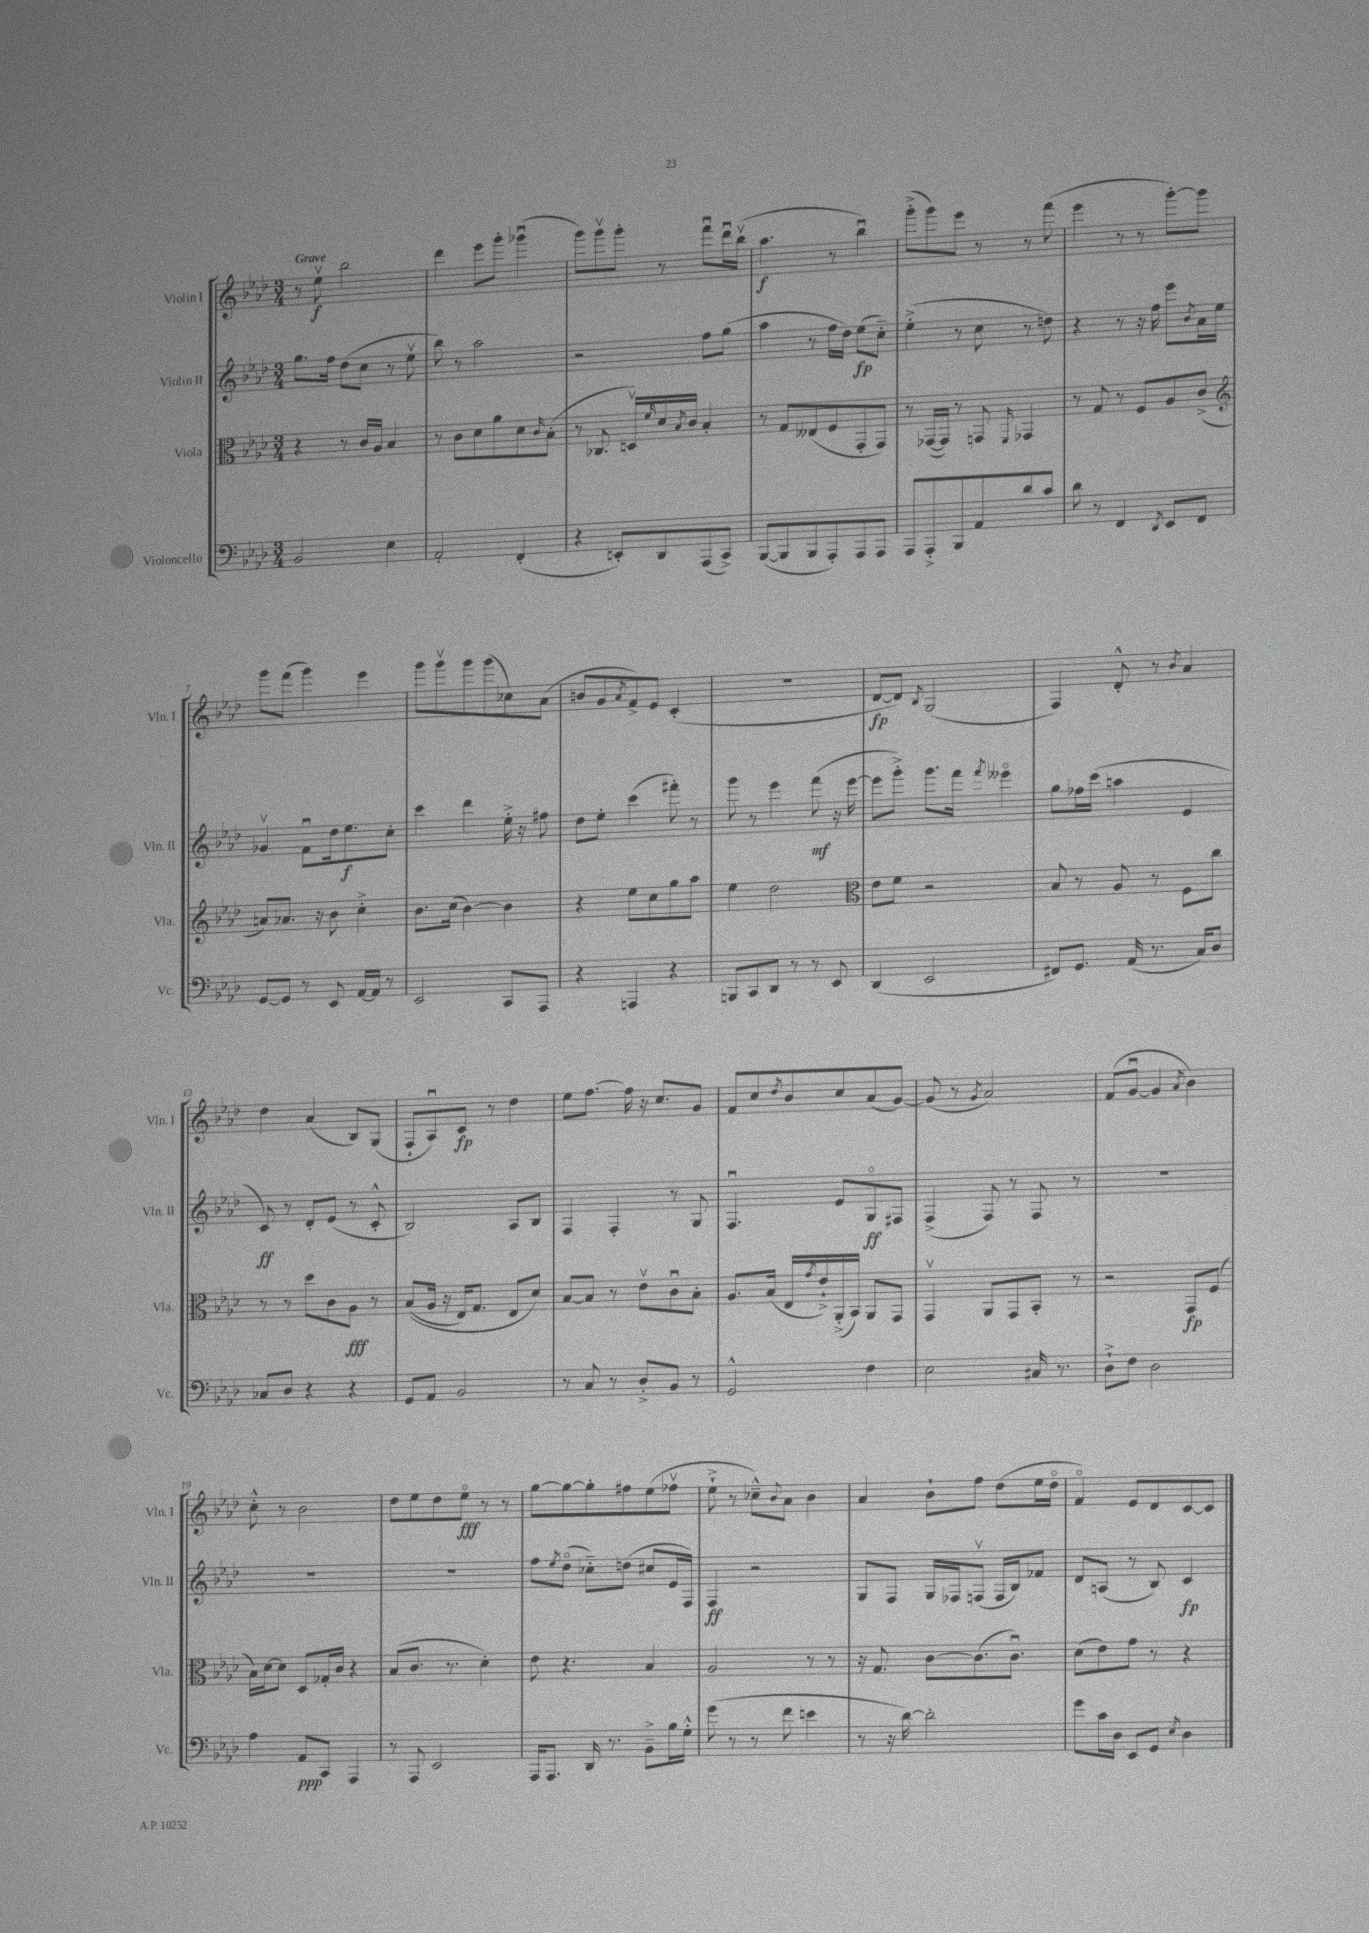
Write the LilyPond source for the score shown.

<<
\new StaffGroup <<
\new Staff = "s0" \with { instrumentName = "Violin I" shortInstrumentName = "Vln. I" } {
    \clef treble \key aes \major \numericTimeSignature \time 3/4 \tempo "Grave"
    r8 ees''8\upbow\f bes''2 |
    des'''4 ees'''8 g'''8-. ges'''4\downbow( |
    g'''8) g'''8\upbow g'''8-. r8 f'''8\downbow des'''16\downbow bes''16\upbow( |
    aes''4.\f r8 bes''4\downbow) |
    g'''8-.->( g'''8) ees'''8 r8 r8 f'''8( |
    ees'''4 r8 r8 g'''8~-.) g'''8 |
    g'''8 f'''8( g'''4) ees'''4 |
    g'''8 g'''8\upbow g'''8 g'''8( ces''8) aes'8( |
    b'8 g'8 \acciaccatura { aes'8 } f'8->) ees'8 c'4-.( |
    R2. |
    des'8~\fp des'8) \acciaccatura { bes8 } g2( |
    f4) des'8-.-^ r8 \acciaccatura { bes'8 } aes'4 |
    des''4 aes'4( bes8) g8( |
    f8-! aes8\downbow) c'8\fp r8 des''4 |
    ees''8 f''8.~ f''16 r16 c''8. g'8 |
    f'8 c''8 \acciaccatura { des''8 } bes'8 c''8 aes'8( g'8~) |
    g'8( r8 \acciaccatura { g'8 } aes'2) |
    f'8( g'8~\downbow g'4 \acciaccatura { aes'8 } bes'4) |
    c''8-.-^ r8 bes'2 |
    des''8 ees''8 des''8 ees''8\flageolet\fff r8 r8 |
    g''8~ g''8~ g''8-. fis''8 ees''8( fes''8\upbow |
    ees''8-!-> r8 ces''8---^) \appoggiatura { bes'8 } aes'8 bes'4 |
    aes'4 bes'8-! f''8 des''8( ees''16 des''16\flageolet |
    f'4\flageolet) ees'8 des'8 c'8~ c'8 \bar "|." |
}
\new Staff = "s1" \with { instrumentName = "Violin II" shortInstrumentName = "Vln. II" } {
    \clef treble \key aes \major \numericTimeSignature \time 3/4
    g''8. f''16 des''8( c''8 r8 ees''8\upbow |
    bes''8) r8 aes''2 |
    r2 f''8 g''8( |
    aes''4 r8 f''16 des''16) ees''8\fp( c''8-_) |
    ees''4-.->( r8 c''8 r8 d''8) |
    r4 r8 r16 f''16 ees'''8 \acciaccatura { bes'8 } aes'16 ees''16 |
    ges'4\upbow f'8\downbow des''16 ees''8.\f c''8-. |
    c'''4 des'''4 ees''16-.-> r16 fis''8 |
    des''8 ees''8-. c'''4( fis'''8-.) r8 |
    g'''8 r8 ees'''4 f'''8\mf( r16 ees'''16~ |
    ees'''8 g'''8-.->) g'''8. f'''16 \acciaccatura { f'''8 } eeses'''4\flageolet |
    g''8 fes''16 c'''16( a''4 ees'4 |
    c'8\ff) r8 des'8-. ees'8( r8 c'8-.-^ |
    bes2) aes8 bes8 |
    f4 f4-. r8 g8 |
    f4.\downbow ees'8 g8\flageolet\ff fis8 |
    f4->( f8) r8 f8 r8 |
    R2. |
    R2. |
    R2. |
    f''8 \acciaccatura { ees''8 } des''8\flageolet( ces''8-_) d''8( cis''8 ees'16 f16) |
    f4\ff r2 |
    g8 f8 g16 fes16 f8\upbow( f16 bes16) fes'8 |
    des'8 a8( r8 bes8) c'4\fp \bar "|." |
}
\new Staff = "s2" \with { instrumentName = "Viola" shortInstrumentName = "Vla." } {
    \clef alto \key aes \major \numericTimeSignature \time 3/4
    r4 r8 c'16 aes16 bes4 |
    r8 c'8 des'8 aes'8 des'8 \grace { c'16 } bes8-.( |
    r8 ces8. d16\upbow) \grace { f'16 } des'16 \acciaccatura { bes8 } c'16 bes4-. |
    r8 g8 eeses8( f8 g,8-. g,8) |
    r8 ges,16~( ges,16) r8 g,8 \grace { f,16 } ges,4 |
    r8 g8 r8 f8 aes8 c'8->( |
    \clef treble a'8) aes'8. r16 bes'8 c''4-.-> |
    bes'8. c''16( bes'4~) bes'4 |
    r4 ees''8 c''8 g''8 aes''8 |
    ees''4 des''2 |
    \clef alto ees'8 f'8 r2 |
    bes8 r8 aes8 r8 f8 c''8 |
    r8 r8 des''8 c'8 aes8\fff r8 |
    bes8(\( aes16 r16 ees16) g8. ees8 des'8\) |
    bes8~ bes8 r8 ees'8\upbow c'8\downbow bes8-. |
    aes8. bes16( ees16 \acciaccatura { g'8 } ees'16-!->) aes,16-.->( bes,16) aes,8 g,8 |
    g,4\upbow aes,8 g,8 bes,8-. r8 |
    r2 g,8\fp f8( |
    bes16) des'16~ des'8 des8 ges16-. c'16 r4 |
    bes8( c'8. r8. des'4-.) |
    ees'8 r4. bes4 |
    aes2 r8 r8 |
    r16 g8. c'8~ c'8.( c'8.\downbow) |
    des'8( ees'8) g'8 r8 r4 \bar "|." |
}
\new Staff = "s3" \with { instrumentName = "Violoncello" shortInstrumentName = "Vc." } {
    \clef bass \key aes \major \numericTimeSignature \time 3/4
    bes,2 ees4 |
    aes,2-. f,4-.( |
    r4 e,8-.) des,8 aes,,8( c,8->) |
    bes,,8~( bes,,8 bes,,8 aes,,8-.) aes,,8 aes,,8 |
    aes,,8 aes,,8-.-> bes,,8 aes,8 des'8 c'8 |
    des'8 r8 f,4 \acciaccatura { des,8 } ees,8 f,8 |
    g,8~ g,8 r8 ees,8 aes,16~ aes,16 r8 |
    ees,2 c,8 aes,,8 |
    r4 a,,4 r4 |
    b,,8 c,8 des,8 r8 r8 ees,8 |
    des,4( ees,2 |
    fis,8) g,8. aes,16( r8. c16) des8 |
    ces8 des8 r4 r4 |
    g,8 aes,8 bes,2 |
    r8 c8 r8 des8-.-> bes,8 r8 |
    g,2-^ f4 |
    ees2 cis16 r8. |
    des8-!-> f8 des2 |
    aes4 aes,8\ppp c,8 aes,,4 |
    r8 aes,,8 ees,2 |
    aes,,16 aes,,8. des,16 r8. bes,8---> bes16 g16-.-^ |
    g'8( r8 r8 f'8 e'4 |
    r8 r16 des'16~) des'2-. |
    g'8 c'16 des16 ees,8 g,8 \acciaccatura { ees8 } des4 \bar "|." |
}
>>
>>
